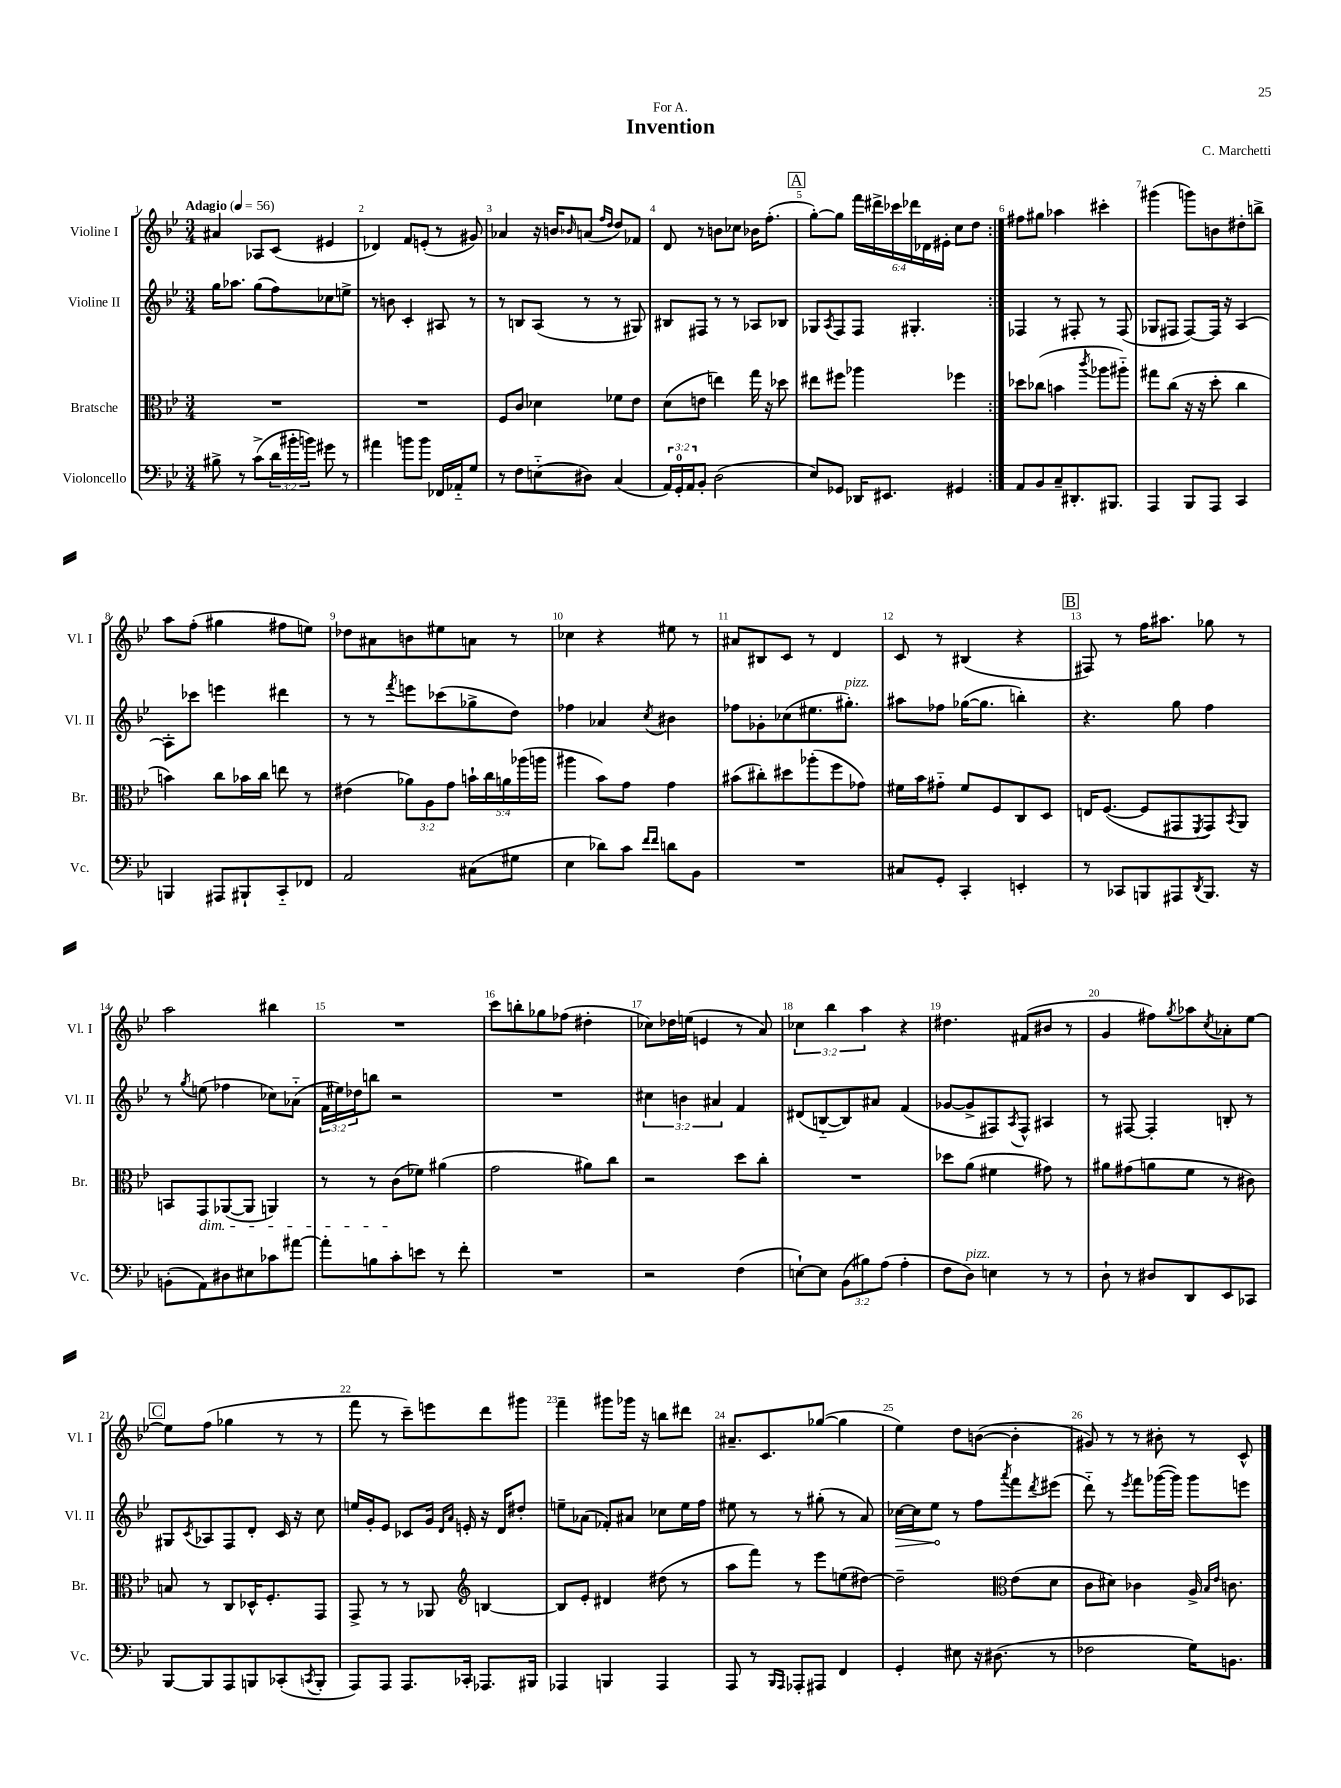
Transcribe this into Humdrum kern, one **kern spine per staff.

**kern	**kern	**kern	**kern
*staff4	*staff3	*staff2	*staff1
*clefF4	*clefC3	*clefG2	*clefG2
*k[b-e-]	*k[b-e-]	*k[b-e-]	*k[b-e-]
*M3/4	*M3/4	*M3/4	*M3/4
*MM56	*MM56	*MM56	*MM56
8B#^\	2.r	16gg\LK	4a#/
.	.	8.aa-\J	.
8r	.	.	.
(8c^\L	.	(8gg\L	8A-/L
24d\L	.	8ff\)	(8c/J
24b#'\	.	.	.
24b\JJ)	.	.	.
8g#\	.	8cc-\	4e#/
8r	.	8ee^\J	.
=	=	=	=
4a#\	2.r	8r	4d-/)
.	.	8b\	.
8b\L	.	4c'/	8f/L
8b\J	.	.	(8e'/J
16FF-/LL	.	8A#/	8r
16AA-'~/J	.	.	.
8G/J	.	8r	8g#/)
=	=	=	=
8r	8F/L	8r	4a-/
8F\L	8c/J	8B/L	.
(8E'~\	4d-\	(8A/J	16r
.	.	.	16b/LK
.	.	.	16qqb-/
8D#\J)	.	8r	(8a/J
.	.	.	16qqff/LL
.	.	.	16qqdd/JJ
(4C/	8f-\L	8r	8dd/L)
.	8e-\J	8G#/)	8f-/J
=	=	=	=
24AA/LL)	(8d\L	8B#/L	8d/
24GG'/	.	.	.
24AA/J	.	.	.
8BB-'/J	8e\J	8F#/J	8r
(2D\	4ee\)	8r	8b\L
.	.	8r	8cc-\J
.	16gg\	8A-/L	16b-\LK
.	16r	.	(8.ff'\J
.	8dd-\	8B-/J	.
=	=	=	=
8E-/L)	8ee#\L	8G-/L	[8gg'\L)
.	.	8qA/	.
8GG-/J	8ff#\J	8F/	8gg\]J
16DD-/LK	4aa-\	8F/J	24fff\LL
.	.	.	24ddd#^\
8.EE#/J	.	.	.
.	.	.	24ccc-\
.	.	4.G#'/	24ddd-\
.	.	.	24d-\
.	.	.	24e#'\JJ
4GG#/	4ff-\	.	8cc\L
.	.	.	8dd\J
=:|!	=:|!	=:|!	=:|!
8AA/L	8dd-\L	4F-/	8ff#\L
8BB-/	(8cc-\J	.	8gg#\J
8C~/	4b\	8r	4aa-\
8.DD#'/	.	8F#'/	.
.	8qccc/	.	.
.	8aa-\L	8r	4ccc#'\
8.BBB#/J	.	.	.
.	8aa#'~\J)	(8F#/	.
=	=	=	=
4AAA/	8gg#\L	8G-/L	(4ggg#\
.	(8cc\J	8F#/J	.
8BBB-/L	16r	[8F#/L)	8ggg\L)
.	16r	.	.
8AAA/J	8dd'\	16F#/]Jk	8b\
.	.	16r	.
4CC/	4cc\	[4A/	8dd#'\
.	.	.	8bb^\J
=	=	=	=
4BBB/	4b\)	8A'\]L	8aa\L
.	.	8ccc-\J	(8ff'\J
8AAA#/L	8cc\L	4eee\	4gg#\
8BBB#`/	16b-\L	.	.
.	16cc\JJ	.	.
8CC'~/	8ee\	4ddd#\	8ff#\L
8FF-/J	8r	.	8ee\J)
=	=	=	=
2AA/	(4e#\	8r	8dd-\L
.	.	8r	8a#\
.	.	8qfff/	.
.	12a-\L)	8eee\L	8b\
.	12A\	.	.
.	.	(8ccc-\	8ee#\
.	12g\J	.	.
(8C#\L	20b`\LL	8gg-^\	8a\J
.	20cc\	.	.
.	20a\	.	.
8G#\J	.	8dd\J)	8r
.	(20aa-\	.	.
.	20aa\JJ	.	.
=	=	=	=
4E-\	4aa#\	4ff-\	4cc-\
8d-\L)	8b-\L)	4a-/	4r
8c\J	8g\J	.	.
16qqf/LL	.	.	.
16qqf/JJ	.	8qcc/	.
8d\L	4g\	4b#\	8ee#\
8BB-\J	.	.	8r
=	=	=	=
2.r	(8b#\L	8ff-\L	8a#/L
.	8cc#'\)	8g-'\	8B#/
.	8dd#\	(8cc-\	8c/J
.	(8aa-'\	8.ee#\	8r
.	8ff\	.	4d/
.	.	8.gg#'\J)	.
.	8g-\J)	.	.
=	=	=	=
8C#/L	16f#\LL	8aa#\L	8c/
.	16b-\J	.	.
8GG'/J	8g#'~\J	8ff-\J	8r
4CC'/	8f#/L	([16gg-\LK	(4B#/
.	.	8.gg-\]J	.
.	8F/	.	.
4EE'/	8C/	4bb'\)	4r
.	8D/J	.	.
=	=	=	=
8r	16E/LK	4.r	8F#/)
.	([8.F/J	.	.
8CC-/L	.	.	8r
8BBB/	8F/]L	.	16ff\LK
.	.	.	8.aa#\J
8AAA#/	8GG#/	8gg\	.
8qDD/	8qFF/	.	.
8.BBB/J	8GG#/)	4ff\	8gg-\
.	8qBB-/	.	.
.	8AA/J	.	8r
16r	.	.	.
=	=	=	=
(8BB'\L	8BB/L	8r	2aa\
.	.	8qgg/	.
8AA\)	8GG/	(8ee\	.
8D#\	([8AA-/	4ff-\	.
8E#\	8AA-/]J	.	.
8c-\	4AA/)	8cc-\L)	4bb#\
[8a#\J	.	(8a-'~\J	.
=	=	=	=
8a#'\]L	8r	24f\LL	2.r
.	.	24ee#\)	.
.	.	24dd-\J	.
8B\	8r	8bb\J	.
8c'\	(8c\L	2r	.
8e\J	8f-\J)	.	.
8r	(4a#\	.	.
8f'\	.	.	.
=	=	=	=
2.r	2g\	2.r	8ccc\L
.	.	.	8bb'\
.	.	.	8gg-\
.	.	.	(8ff-\J
.	8a#\L)	.	4dd#'\
.	8cc\J	.	.
=	=	=	=
2r	2r	6cc#\	8cc-\L)
.	.	.	16dd-\L
.	.	6b\	.
.	.	.	(16ee\JJ
.	.	.	4e/
.	.	6a#/	.
(4F\	8dd\L	4f/	8r
.	8cc'\J	.	8a/)
=	=	=	=
[8E`\L)	2.r	(8d#/L	6cc-\
8E\]J	.	[8B'~/	.
.	.	.	6bb-\
(12BB-\L	.	8B/])	.
12B#\)	.	.	6aa\
.	.	8a#/J	.
(12A\J	.	.	.
4A'\	.	(4f/	4r
=	=	=	=
8F\L	8dd-\L	[8g-/L	4.dd#\
8D\J)	(8a\J	8g-^/]	.
4E\	4f#\	8F#/)	.
.	.	8qA/	.
.	.	8F#^^/J	(8f#/L
8r	8g#\)	4A#/	8b#/J
8r	8r	.	8r
=	=	=	=
8D`\	8a#\L	8r	4g/
8r	(8g#\	[8F#/	.
8D#/L	8a\	4F#'/]	8ff#\L)
.	.	.	8qgg/
8DD/	8f\J	.	8aa-\
.	.	.	8qcc/
8EE-/	8r	8B'/	8a-'\
8CC-/J	8c#\)	8r	[8ee-\J
=	=	=	=
[8BBB-/L	8B/	8G#/L	8ee-\]L
.	.	8qc/	.
8BBB-/]	8r	8A-/	(8ff\J
8AAA/	8C/L	8F/	4gg-\
8BBB/	16D-^^/K	8d'/J	.
.	8.F'/	.	.
(8CC-'/	.	16c/	8r
.	.	16r	.
8qCC/	.	.	.
8BBB'/J	8GG/J	8cc\	8r
=	=	=	=
8AAA/L)	8GG^/	16ee/LL	8fff\
.	.	16g'/J	.
8AAA/J	8r	8e-/J	8r
8.AAA/L	8r	8c-/L	8ccc~\L)
.	8AA-/	16g/Jk	8eee\
.	.	16qqd/LL	.
.	.	16qqa/JJ	.
16CC-'/Jk	.	16e'/	.
*	*clefG2	*	*
8.AAA-/L	[4B/	16r	8ddd\
.	.	16d/LK	.
.	.	8dd#'/J	8ggg#\J
16BBB#/Jk	.	.	.
=	=	=	=
4AAA-/	8B/]L	8ee~\L	4fff~\
.	8e-'/J	(8a-\J	.
4BBB/	4d#/	8f-'/L)	8ggg#\L
.	.	8a#/J	16ggg-\Jk
.	.	.	16r
4AAA-/	(8dd#\	8cc-\L	8bb\L
.	8r	16ee\L	8ddd#\J
.	.	16ff\JJ	.
=	=	=	=
8AAA/	8aa\L	8ee#\	8.a#~/L
8r	8fff\J)	8r	.
.	.	.	8.c/
16qqBBB-/LL	.	.	.
16qqAAA/JJ	.	.	.
8AAA-'/L	8r	8r	.
8AAA#/J	8eee-\L	(8gg#'\	([8gg-/J
4FF/	(8ee\	8r	4gg-\]
.	[8dd#\J)	8a/)	.
=	=	=	=
4GG'/	2dd#~\]	[16cc-\LL	4ee-\)
.	.	16cc-\]J	.
.	.	8ee-\J	.
8E#\	.	8r	8dd\L
16r	.	8ff\L	([8b\J
(8.D#\	.	.	.
*	*clefC3	*	*
.	.	8qaaa/	.
.	(8e-\L	8fff\	4b'\]
.	.	8qddd/	.
8r	8d\J	(8eee#\J	.
=	=	=	=
2F-\	8c\L	8ddd'~\)	8g#/)
.	8d#\J)	8r	8r
.	.	8qeee-/	.
.	4c-\	8fff\L	8r
.	.	([16ggg-\L	8b#'\
.	.	16ggg-\]JJ)	.
16G\LK)	16A^/	8ggg-\L	8r
.	16qqB-/LL	.	.
.	16qqe-/JJ	.	.
8.BB\J	8.c\	.	.
.	.	8eee\J	8c^^/
==	==	==	==
*-	*-	*-	*-
